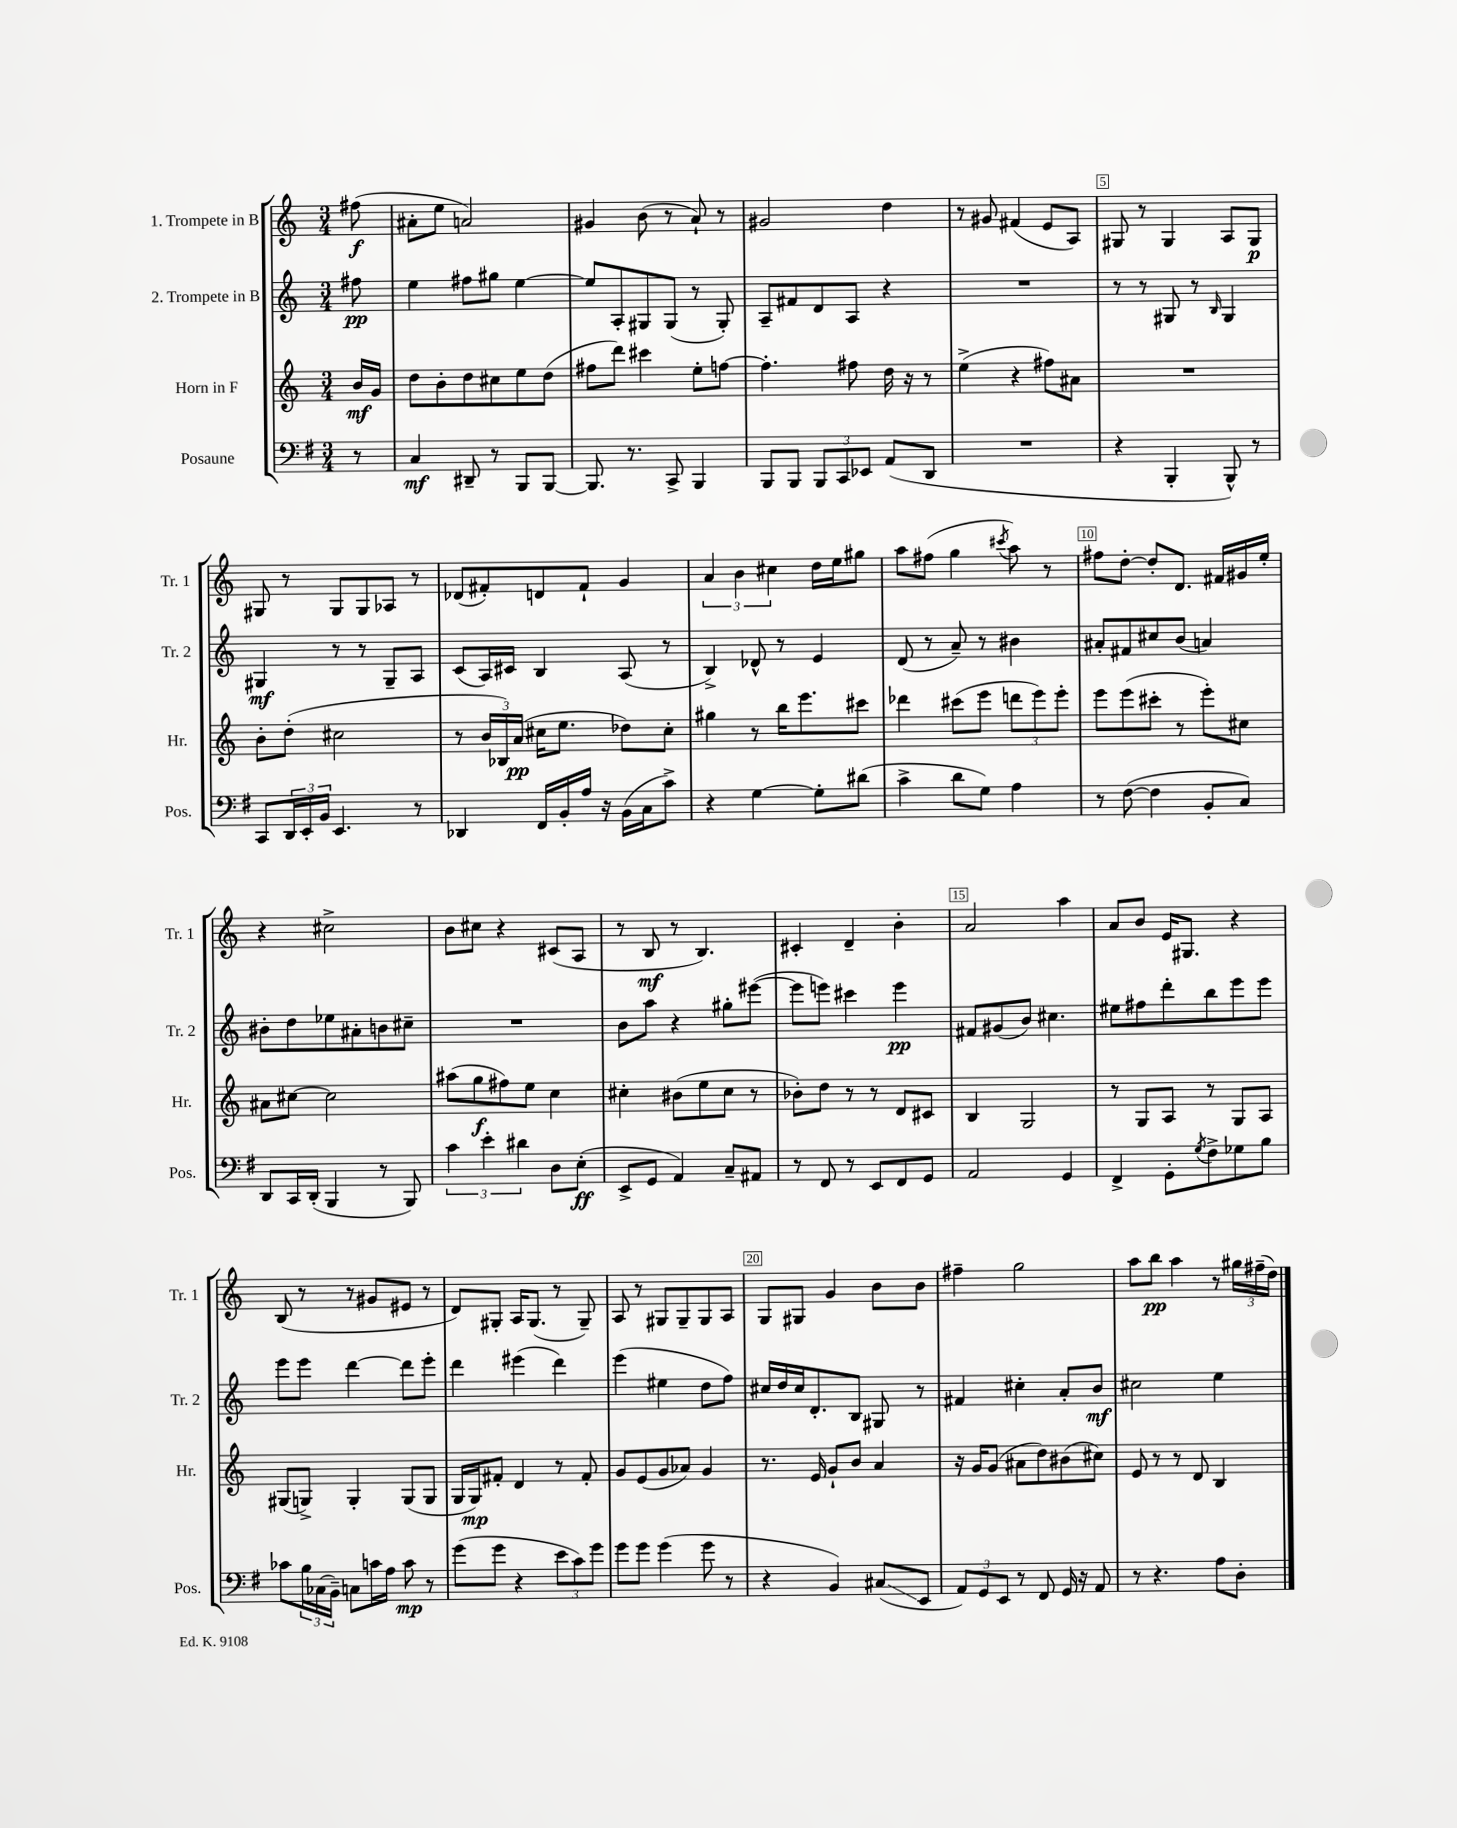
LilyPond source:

<<
\new StaffGroup <<
\new Staff = "s0" \with { instrumentName = "1. Trompete in B" shortInstrumentName = "Tr. 1" } {
    \clef treble \key c \major \numericTimeSignature \time 3/4 \partial 8
    fis''8\f( |
    ais'8-. e''8 a'2) |
    gis'4 b'8( r8 a'8-!) r8 |
    gis'2 d''4 |
    r8 gis'8 fis'4( e'8 a8) |
    gis8 r8 gis4 a8 gis8\p |
    gis8 r8 gis8 gis8 aes8 r8 |
    des'8( fis'8-.) d'8 fis'8-! g'4 |
    \tuplet 3/2 { a'4 b'4 cis''4 } d''16 e''16 gis''8 |
    a''8 fis''8( g''4 \acciaccatura { cis'''8 } a''8) r8 |
    fis''8 d''8~-. d''8-. d'8. fis'16 gis'16 e''16-. |
    r4 cis''2-> |
    b'8 cis''8 r4 cis'8( a8 |
    r8 b8\mf r8 b4.) |
    cis'4-. d'4-- b'4-. |
    a'2 a''4 |
    a'8 b'8 e'16 gis8. r4 |
    b8( r8 r8 gis'8 eis'8 r8 |
    d'8) gis8-. a16 gis8.( r8 gis8--) |
    a8 r8 gis8 gis8-- gis8 a8 |
    g8 gis8 g'4 b'8 b'8 |
    fis''4-- g''2 |
    a''8 b''8\pp a''4 r8 \tuplet 3/2 { gis''16 fis''16--( d''16) } \bar "|." |
}
\new Staff = "s1" \with { instrumentName = "2. Trompete in B" shortInstrumentName = "Tr. 2" } {
    \clef treble \key c \major \numericTimeSignature \time 3/4 \partial 8
    fis''8\pp |
    e''4 fis''8 gis''8 e''4~ |
    e''8 a8-. gis8 gis8( r8 gis8-.) |
    a8-- fis'8 d'8 a8 r4 |
    R2. |
    r8 r8 gis8 r8 \grace { b16 } gis4 |
    gis4\mf r8 r8 gis8-- a8 |
    c'8( a16) cis'16 b4 a8( r8 |
    b4->) des'8-^ r8 e'4 |
    d'8( r8 a'8--) r8 bis'4 |
    ais'8-. fis'8 cis''8 b'8( a'4) |
    bis'8-. d''8 ees''8 ais'8-. b'8 cis''8-- |
    R2. |
    b'8 a''8 r4 gis''8-. eis'''8~( |
    eis'''8 e'''8) cis'''4 e'''4\pp |
    fis'8 gis'8( b'8) cis''4. |
    eis''8 fis''8 d'''8-. b''8 e'''8 e'''8 |
    e'''8 e'''8 d'''4~ d'''8 e'''8-. |
    d'''4 eis'''4( d'''4) |
    e'''4( eis''4 d''8 f''8) |
    cis''16 d''16 cis''16 d'8.-. b8 gis8 r8 |
    fis'4 cis''4-. a'8-. b'8\mf |
    cis''2 e''4 \bar "|." |
}
\new Staff = "s2" \with { instrumentName = "Horn in F" shortInstrumentName = "Hr." } {
    \clef treble \key c \major \numericTimeSignature \time 3/4 \partial 8
    b'16\mf g'16 |
    d''8 b'8-. d''8 cis''8 e''8 d''8( |
    fis''8 d'''8) cis'''4 e''8-. f''8~ |
    f''4.-. fis''8 d''16 r16 r8 |
    e''4->( r4 fis''8) ais'8 |
    R2. |
    b'8-. d''8-.( cis''2 |
    r8 \tuplet 3/2 { b'16 bes16) a'16\pp( } cis''16 e''8. des''8) cis''8-. |
    gis''4 r8 b''16 e'''8. cis'''8 |
    des'''4 cis'''8( e'''8 \tuplet 3/2 { d'''8 e'''8) e'''8-. } |
    e'''8 e'''8( cis'''8-. r8 e'''8-.) cis''8 |
    ais'8 cis''8~ cis''2 |
    ais''8( g''8\f fis''8) e''8 c''4 |
    cis''4-. bis'8( e''8 cis''8 r8 |
    bes'8-.) d''8 r8 r8 d'8 cis'8 |
    b4 g2 |
    r8 g8 a8 r8 g8 a8 |
    gis8( g8->) g4-. g8( g8 |
    g16 g16\mp) fis'8-. d'4 r8 fis'8-. |
    g'8 e'8( g'8 aes'8) g'4 |
    r8. e'16 g'8-! b'8 a'4 |
    r16 g'16 g'8( ais'8 d''8) bis'8( cis''8) |
    e'8 r8 r8 d'8 b4 \bar "|." |
}
\new Staff = "s3" \with { instrumentName = "Posaune" shortInstrumentName = "Pos." } {
    \clef bass \key g \major \numericTimeSignature \time 3/4 \partial 8
    r8 |
    c4\mf dis,8-- r8 b,,8 b,,8~ |
    b,,8. r8. c,8-> b,,4 |
    b,,8 b,,8 \tuplet 3/2 { b,,8 c,8 ees,8 } a,8( d,8 |
    R2. |
    r4 b,,4-. b,,8-^) r8 |
    c,8 \tuplet 3/2 { d,16 e,16-. b,16 } e,4. r8 |
    des,4 fis,16 b,16-. a16 r16 b,16( c16 c'8->) |
    r4 g4~ g8-. dis'8( |
    c'4-> d'8 g8) a4 |
    r8 fis8~( fis4 b,8-. c8) |
    d,8 c,16 d,16-.( b,,4 r8 b,,8) |
    \tuplet 3/2 { c'4 e'4-. dis'4 } d8 e8-.\ff( |
    e,8-> g,8 a,4) c8-- ais,8 |
    r8 fis,8 r8 e,8 fis,8 g,8 |
    a,2 g,4 |
    fis,4-> g,8-. \acciaccatura { g8 } fis8-> ges8 b8 |
    ces'8 \tuplet 3/2 { b16 ces16( b,16--) } c8 c'16 a16 c'8\mp r8 |
    g'8( g'8 r4 \tuplet 3/2 { e'8 c'8) g'8 } |
    g'8 g'8 g'4( g'8 r8 |
    r4 b,4) cis8\glissando( e,8 |
    \tuplet 3/2 { a,8) g,8 e,8 } r8 fis,8 g,16 r16 a,8 |
    r8 r4. a8 d8-. \bar "|." |
}
>>
>>
\layout { \context { \Score \override BarNumber.break-visibility = ##(#f #t #t) barNumberVisibility = #(every-nth-bar-number-visible 5) \override BarNumber.stencil = #(make-stencil-boxer 0.1 0.3 ly:text-interface::print) } }
